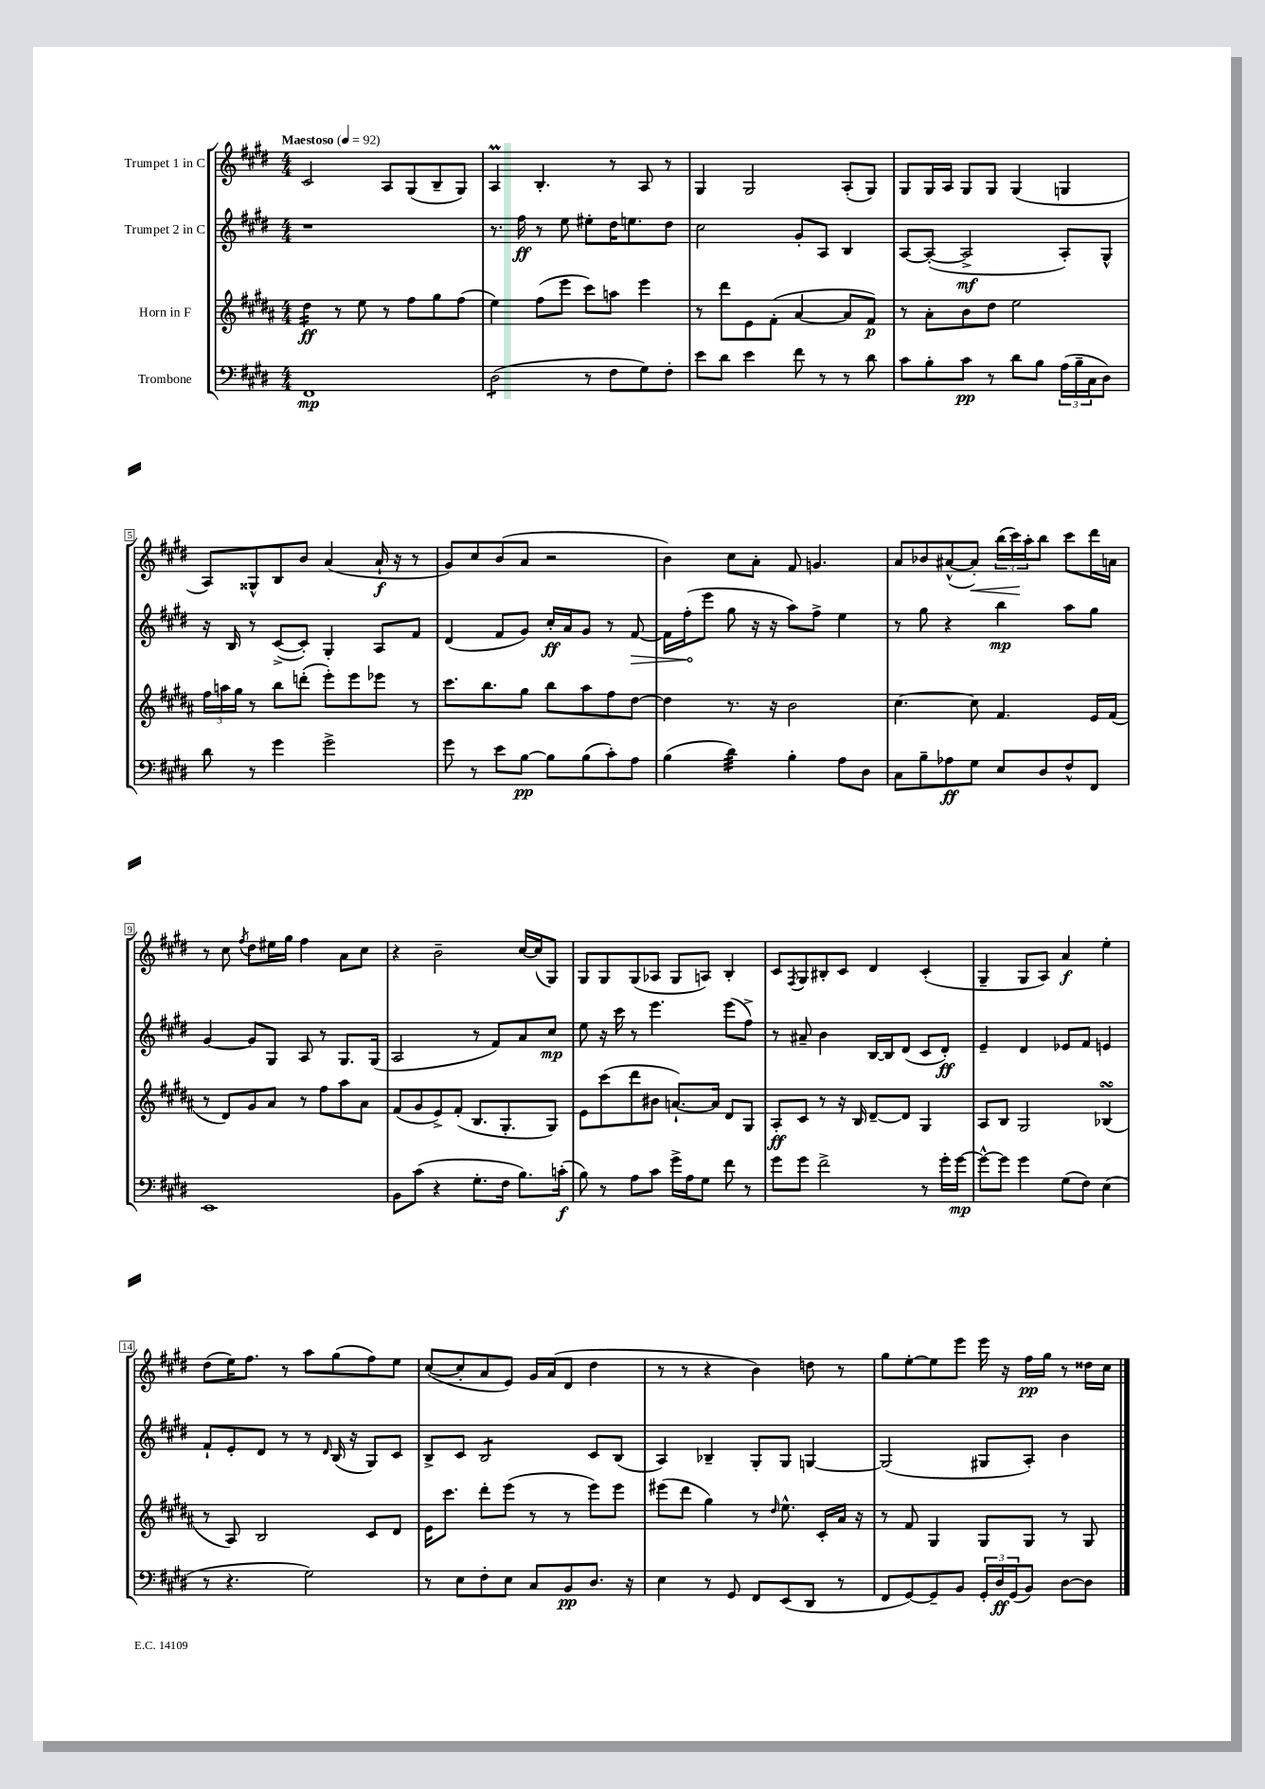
<<
\new StaffGroup <<
\new Staff = "s0" \with { instrumentName = "Trumpet 1 in C" } {
    \clef treble \key e \major \numericTimeSignature \time 4/4 \tempo "Maestoso" 4 = 92
    cis'2 a8 gis8( b8-- gis8) |
    a4\prall b4.-. r8 a8 r8 |
    gis4 gis2 a8-.( gis8) |
    gis8 gis16 a16 gis8 gis8 gis4( g4 |
    a8) gisis8-^ b8 b'8 a'4( a'16-!\f r16 r8 |
    gis'8) cis''8 b'8( a'8 r2 |
    b'4) cis''8 a'8-. fis'8 g'4. |
    a'8 bes'8 ais'8~-^( ais'8-.\<) \tuplet 3/2 { b''16( cis'''16\!) a''16-. } b''8 cis'''8 dis'''16 a'16 |
    r8 cis''8 \acciaccatura { fis''8 } dis''8 eis''16 gis''16 fis''4 a'8 cis''8 |
    r4 b'2-- cis''16~ cis''16( gis8) |
    gis8 gis8 gis8( aes8 gis8 a8) b4-. |
    cis'8 \acciaccatura { fis8 } gis8 bis8-. cis'8 dis'4 cis'4-.( |
    gis4-- gis8 a8) a'4\f e''4-. |
    dis''8( e''16) fis''8. r8 a''8 gis''8( fis''8) e''8 |
    cis''8~( cis''8-. a'8 e'8) gis'16 a'16( dis'8 dis''4 |
    r8 r8 r4 b'4) d''8 r8 |
    gis''8 e''8~-. e''8 e'''8 e'''16 r16 fis''16\pp gis''16 r8 disis''16 cis''16 \bar "|." |
}
\new Staff = "s1" \with { instrumentName = "Trumpet 2 in C" } {
    \clef treble \key e \major \numericTimeSignature \time 4/4
    r1 |
    r8. fis''16\ff r8 e''8 eis''8-. dis''16 e''8. dis''8 |
    cis''2 gis'8-. a8 b4 |
    a8~ a8~-.( a2->\mf a8-.) gis8-^ |
    r16 b16 r8 cis'8~->( cis'8-.) gis4-. a8 fis'8 |
    dis'4( fis'8 gis'8) cis''16-.\ff a'16 gis'8 r8 \once \override Hairpin.circled-tip = ##t fis'8~\> |
    fis'16 fis''16-.\!( e'''8 gis''8 r16 r16 a''8) fis''8-> e''4 |
    r8 gis''8 r4 b''4\mp a''8 gis''8 |
    gis'4~ gis'8 gis8 a8 r8 gis8. gis16( |
    a2 r8 fis'8) a'8 cis''8\mp |
    e''8 r16 cis'''16 r8 e'''4. e'''8( fis''8->) |
    r8 ais'8-- b'4 b16~ b16 dis'8( cis'8 dis'8-.\ff) |
    e'4-- dis'4 ees'8 fis'8 e'4 |
    fis'8-! e'8-. dis'8 r8 r8 \grace { dis'16 } b16( r16 gis8) cis'8 |
    b8-> cis'8 b2:8 cis'8 b8( |
    a4) bes4-- gis8-. gis8 g4~ |
    g2( gis8 a8-.) b'4 \bar "|." |
}
\new Staff = "s2" \with { instrumentName = "Horn in F" } {
    \clef treble \key b \major \numericTimeSignature \time 4/4
    dis''4:16\ff r8 e''8 r8 fis''8 gis''8 fis''8( |
    e''4) fis''8( e'''8 cis'''8) a''8 e'''4 |
    r8 dis'''8 e'8 fis'8-.( ais'4~ ais'8 fis'8\p) |
    r8 ais'8-. b'8 dis''8 e''2 |
    \tuplet 3/2 { fis''16 a''16 gis''16 } r8 b''8 d'''8-.( e'''8-.) e'''8 ees'''8 r8 |
    cis'''8. b''8. gis''8 b''8 ais''8 fis''8 dis''8~ |
    dis''4 r8. r16 b'2 |
    cis''4.~ cis''8 fis'4. e'16 fis'16( |
    r8 dis'8) gis'8 ais'8 r8 fis''8 ais''8 ais'8 |
    fis'8( gis'8 e'8->) fis'8-.( b8. gis8.-. gis8) |
    e'8 cis'''8( dis'''8 bis'8 a'8.~-!) a'16 dis'8 gis8 |
    ais8-.\ff cis'8 r8 r16 b16 dis'8~-- dis'8 gis4 |
    ais8 b8 gis2 bes4\turn( |
    r8 ais8) b2 cis'8 dis'8 |
    e'16 cis'''8. dis'''8-. e'''8( r8 r8 e'''8) e'''8 |
    eis'''8( dis'''8 gis''4) r8 \grace { dis''16 } e''8.-^ cis'16-. ais'16 r16 |
    r8 fis'8 gis4 gis8 gis8 r8 gis8 \bar "|." |
}
\new Staff = "s3" \with { instrumentName = "Trombone" } {
    \clef bass \key e \major \numericTimeSignature \time 4/4
    fis,1\mp |
    dis2:8( r8 fis8 gis8) fis8-. |
    e'8 dis'8 e'4 fis'8 r8 r8 dis'8 |
    cis'8 b8-. cis'8\pp r8 dis'8 b8 \tuplet 3/2 { a16( b16-- cis16 } dis8) |
    dis'8 r8 gis'4 gis'2-> |
    gis'8 r8 e'8 b8~\pp b8 b8( cis'8-.) a8 |
    b4( dis'4:32) b4-. a8 dis8 |
    cis8 b8-- aes8\ff gis8 e8 dis8 fis8-^ fis,8 |
    e,1 |
    b,8 cis'8( r4 gis8.-. fis16 b8.) c'16-.\f( |
    b8) r8 a8 cis'8 gis'16-> a16 gis8 fis'8 r8 |
    gis'8 gis'8 fis'2-> r8 gis'16-. gis'16~\mp |
    gis'8~-^ gis'8 gis'4 gis8( fis8) e4( |
    r8 r4. gis2) |
    r8 e8 fis8-. e8 cis8 b,8\pp dis8. r16 |
    e4 r8 gis,8 fis,8 e,8( dis,8 r8 |
    fis,8 gis,8~) gis,8-- b,8 \tuplet 3/2 { gis,16-. dis16\ff gis,16( } b,8) dis8~ dis8 \bar "|." |
}
>>
>>
\layout { \context { \Score \override BarNumber.stencil = #(make-stencil-boxer 0.1 0.3 ly:text-interface::print) } }
